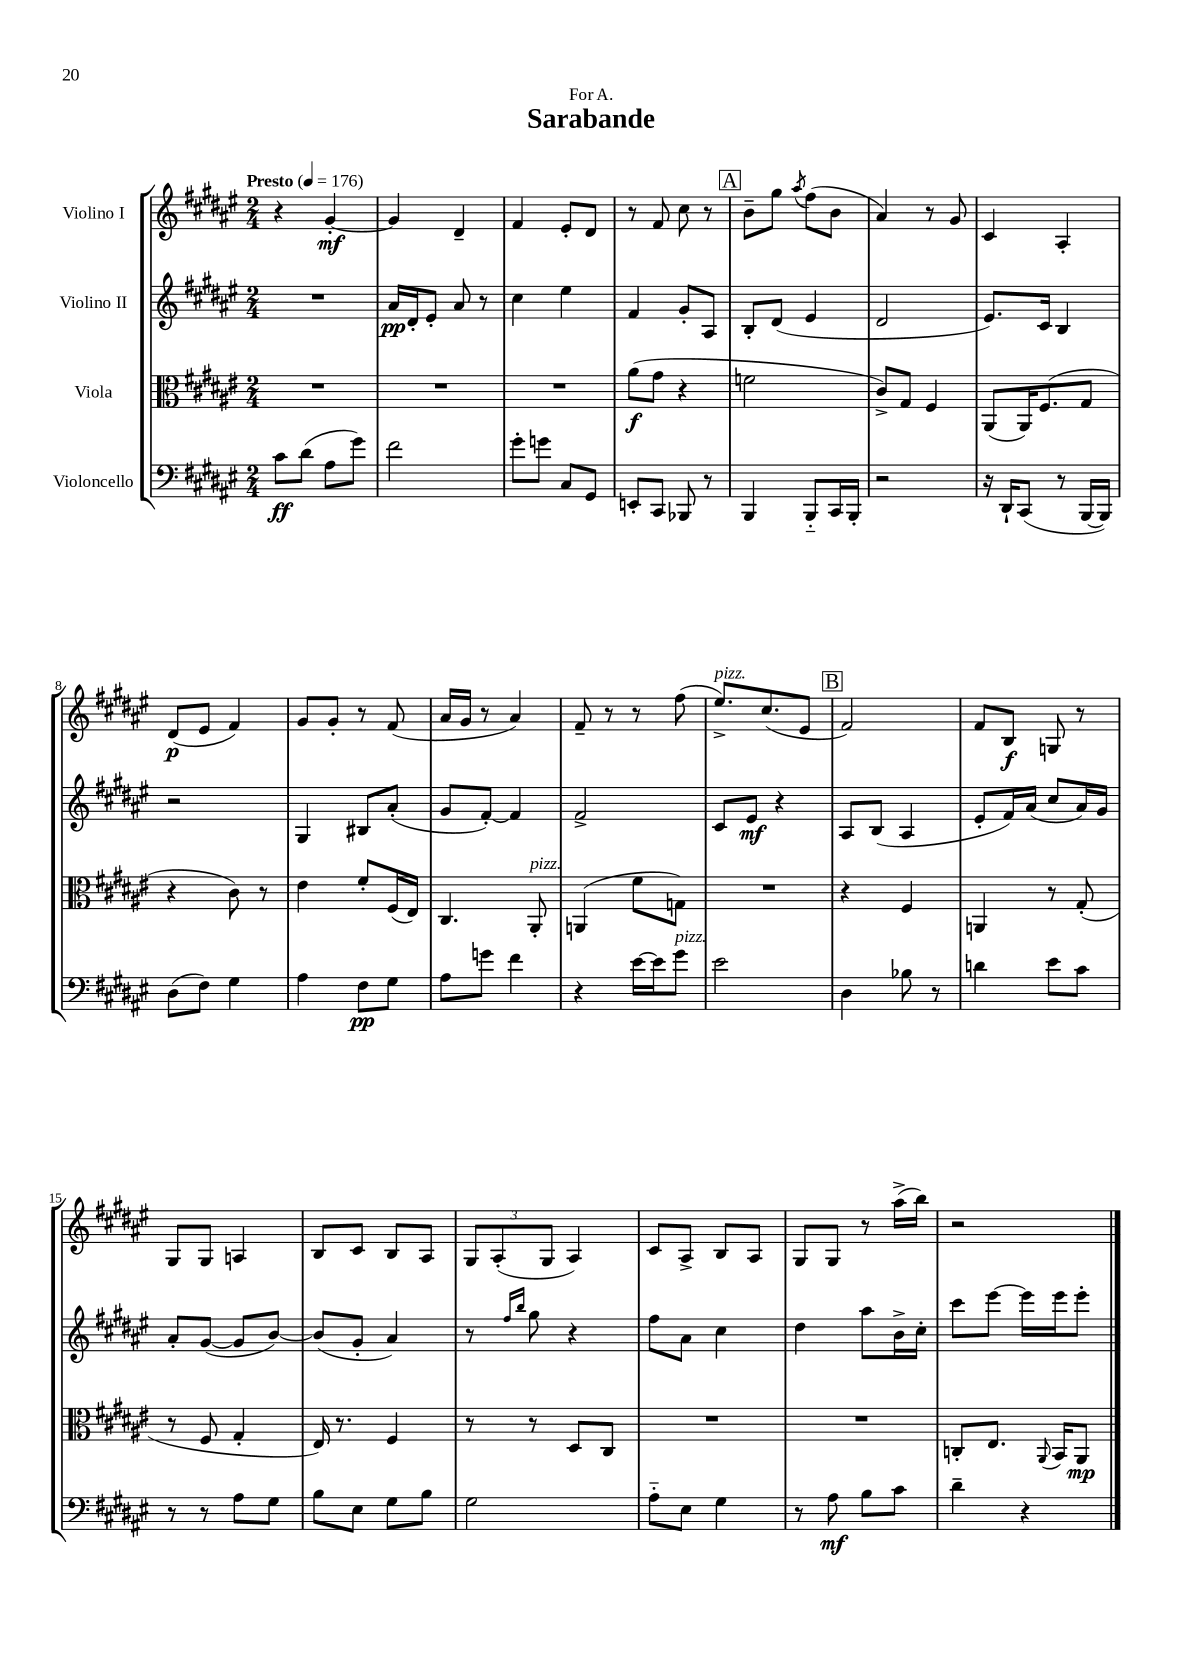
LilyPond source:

\header { title = "Sarabande" dedication = "For A." }
<<
\new StaffGroup <<
\new Staff = "s0" \with { instrumentName = "Violino I" } {
    \clef treble \key fis \major \numericTimeSignature \time 2/4 \tempo "Presto" 4 = 176
    r4 gis'4~-.\mf |
    gis'4 dis'4-- |
    fis'4 eis'8-. dis'8 |
    r8 fis'8 cis''8 r8 |
    \mark \markup { \box "A" } b'8-- gis''8 \acciaccatura { ais''8 } fis''8( b'8 |
    ais'4) r8 gis'8 |
    cis'4 ais4-. |
    dis'8\p( eis'8 fis'4) |
    gis'8 gis'8-. r8 fis'8( |
    ais'16 gis'16 r8 ais'4) |
    fis'8-- r8 r8 fis''8( |
    eis''8.->^\markup { \italic "pizz." }) cis''8.( eis'8 |
    \mark \markup { \box "B" } fis'2) |
    fis'8 b8\f g8 r8 |
    gis8 gis8 a4 |
    b8 cis'8 b8 ais8 |
    \tuplet 3/2 { gis8 ais8-.( gis8 } ais4) |
    cis'8 ais8-> b8 ais8 |
    gis8 gis8 r8 ais''16->( b''16) |
    r2 \bar "|." |
}
\new Staff = "s1" \with { instrumentName = "Violino II" } {
    \clef treble \key fis \major \numericTimeSignature \time 2/4
    R2 |
    ais'16\pp dis'16-. eis'8-. ais'8 r8 |
    cis''4 eis''4 |
    fis'4 gis'8-. ais8 |
    \mark \markup { \box "A" } b8-. dis'8( eis'4 |
    dis'2 |
    eis'8.) cis'16 b4 |
    r2 |
    gis4 bis8 ais'8-.( |
    gis'8 fis'8~-.) fis'4 |
    fis'2-> |
    cis'8 eis'8\mf r4 |
    \mark \markup { \box "B" } ais8 b8( ais4 |
    eis'8-. fis'16) ais'16( cis''8 ais'16) gis'16 |
    ais'8-. gis'8~( gis'8 b'8~) |
    b'8( gis'8-. ais'4) |
    r8 \grace { fis''16 b''16 } gis''8 r4 |
    fis''8 ais'8 cis''4 |
    dis''4 ais''8 b'16-> cis''16-. |
    cis'''8 eis'''8~ eis'''16 eis'''16 eis'''8-. \bar "|." |
}
\new Staff = "s2" \with { instrumentName = "Viola" } {
    \clef alto \key fis \major \numericTimeSignature \time 2/4
    R2 |
    R2 |
    R2 |
    ais'8\f( gis'8 r4 |
    \mark \markup { \box "A" } f'2 |
    cis'8->) gis8 fis4 |
    ais,8( ais,16) fis8.( gis8 |
    r4 cis'8) r8 |
    eis'4 fis'8-. fis16( eis16) |
    cis4. ais,8-.^\markup { \italic "pizz." } |
    a,4( fis'8 g8) |
    R2 |
    \mark \markup { \box "B" } r4 fis4 |
    a,4 r8 gis8-.( |
    r8 fis8 gis4-. |
    eis16) r8. fis4 |
    r8 r8 dis8 cis8 |
    R2 |
    R2 |
    c8-. eis8. \appoggiatura { ais,8 } b,16 ais,8\mp \bar "|." |
}
\new Staff = "s3" \with { instrumentName = "Violoncello" } {
    \clef bass \key fis \major \numericTimeSignature \time 2/4
    cis'8\ff dis'8( ais8 gis'8) |
    fis'2 |
    gis'8-. g'8 cis8 gis,8 |
    e,8-. cis,8 bes,,8 r8 |
    \mark \markup { \box "A" } b,,4 b,,8-_ cis,16 b,,16-. |
    r2 |
    r16 dis,16-! cis,8( r8 b,,16~ b,,16) |
    dis8( fis8) gis4 |
    ais4 fis8\pp gis8 |
    ais8 g'8 fis'4 |
    r4 eis'16~ eis'16 gis'8^\markup { \italic "pizz." } |
    eis'2 |
    \mark \markup { \box "B" } dis4 bes8 r8 |
    d'4 eis'8 cis'8 |
    r8 r8 ais8 gis8 |
    b8 eis8 gis8 b8 |
    gis2 |
    ais8-_ eis8 gis4 |
    r8 ais8\mf b8 cis'8 |
    dis'4-- r4 \bar "|." |
}
>>
>>
